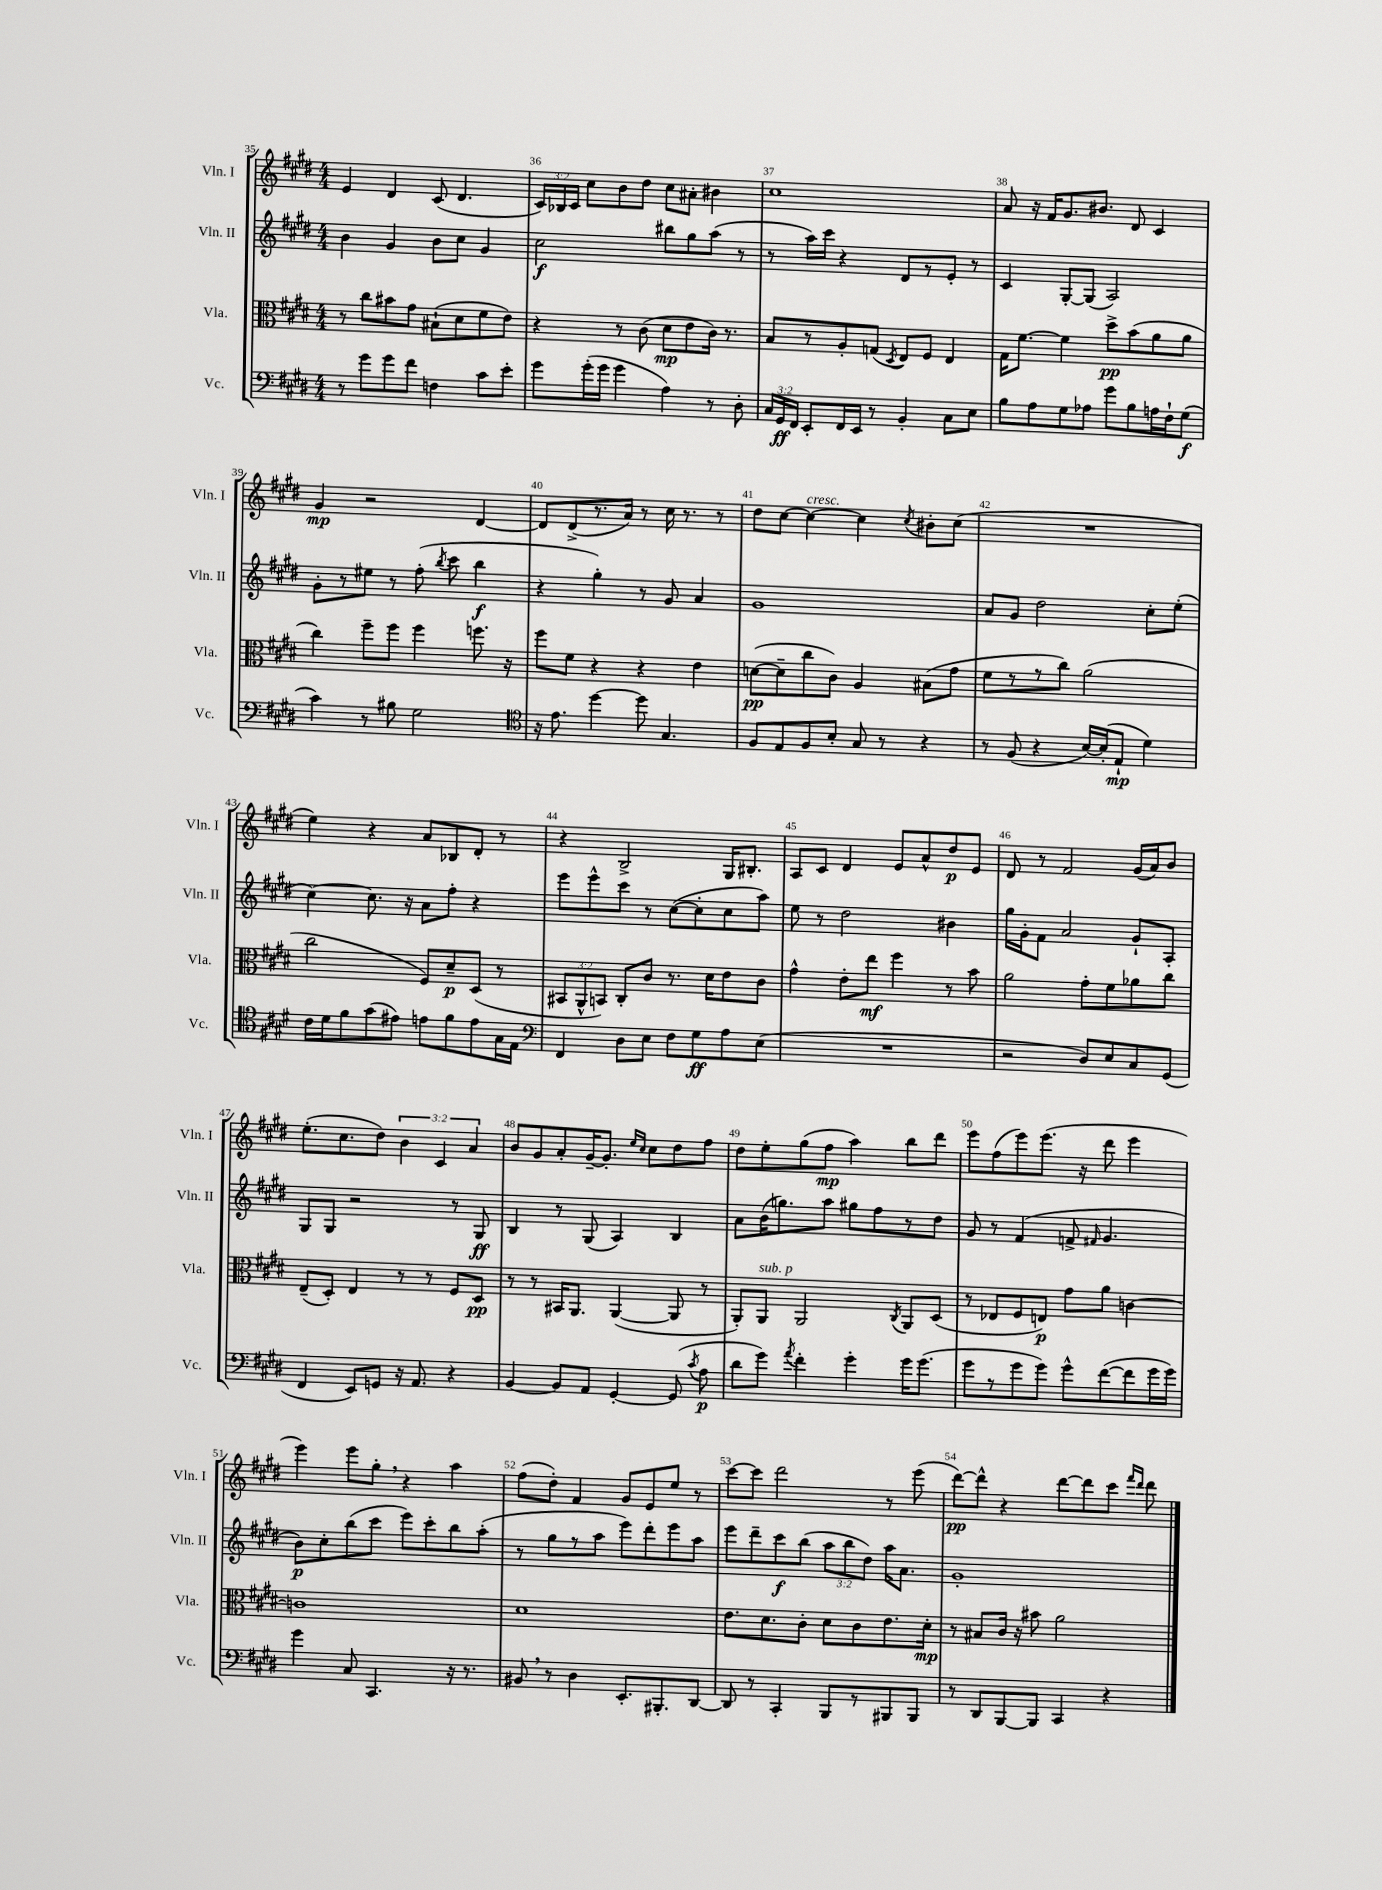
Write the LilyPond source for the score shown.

<<
\new StaffGroup <<
\new Staff = "s0" \with { instrumentName = "Vln. I" shortInstrumentName = "Vln. I" } {
    \clef treble \key e \major \numericTimeSignature \time 4/4 \override Staff.TupletNumber.text = #tuplet-number::calc-fraction-text
    \autoBeamOff e'4 dis'4 cis'8( dis'4. |
    \tuplet 3/2 { cis'16[) bes16 cis'16] } cis''8[ b'8 dis''8] cis''8[ ais'8]-. bis'4 |
    cis''1 |
    a'8 r16 fis'16[ gis'8. bis'8.] dis'8 cis'4 |
    gis'4\mp r2 dis'4~ |
    dis'8[ dis'8->( r8. a'16]) r8 cis''16 r8. r8 |
    dis''8[ cis''8]~ cis''4~^\markup { \italic "cresc." } cis''4 \acciaccatura { cis''8 } bis'8[-. cis''8]( |
    R1 |
    e''4) r4 a'8[ bes8 dis'8]-. r8 |
    r4 b2-> gis16[ bis8.]-. |
    a8[ cis'8] dis'4 e'8[ a'8-^ dis''8\p e'8] |
    dis'8 r8 fis'2 gis'16[( a'16) b'8] |
    e''8.[-.( cis''8. dis''8]) \tuplet 3/2 { b'4 cis'4 a'4 } |
    b'8[ gis'8 a'8-. gis'16~-- gis'8.]-. \grace { e''16[ cis''16] } cis''8[ dis''8 fis''8] |
    dis''8[ e''8-. gis''8( fis''8]\mp a''4) b''8[ dis'''8] |
    e'''8[ fis''8( e'''8) e'''8.]( r16 dis'''8 e'''4 |
    e'''4) e'''8[ gis''8]-. \breathe r4 a''4 |
    fis''8[( dis''8]-.) fis'4 gis'8[ e'8 e''8] r8 |
    cis'''8[~ cis'''8] dis'''2 r8 e'''8( |
    dis'''8[~\pp) dis'''8]-^ r4 dis'''8[~ dis'''8 cis'''8] \grace { fis'''16[ dis'''16] } dis'''8 \bar "|." |
}
\new Staff = "s1" \with { instrumentName = "Vln. II" shortInstrumentName = "Vln. II" } {
    \clef treble \key e \major \numericTimeSignature \time 4/4 \override Staff.TupletNumber.text = #tuplet-number::calc-fraction-text
    \autoBeamOff b'4 gis'4 b'8[ cis''8] gis'4 |
    cis''2\f bis''8[ gis''8 a''8]( r8 |
    r8 a''16[) cis'''16] r4 dis'8[ r8 e'8]-. r8 |
    cis'4 gis8[~-. gis8]( a2) |
    gis'8[-. r8 eis''8] r8 fis''8-.( \acciaccatura { b''8 } cis'''8 b''4\f |
    r4 gis''4-.) r8 gis'8 a'4 |
    gis'1 |
    a'8[ gis'8] dis''2 cis''8[-. e''8]-.( |
    cis''4~) cis''8. r16 a'8[ fis''8]-. r4 |
    e'''8[ e'''8-^ cis'''8] r8 cis''8[~( cis''8-. cis''8 a''8]) |
    e''8 r8 dis''2 bis'4 |
    gis''16[ gis'16-. fis'8] a'2 gis'8[-! a8]-. |
    gis8[ gis8] r2 r8 gis8\ff |
    b4 r8 gis8( a4) b4 |
    a'8[ b'16( g''8.) a''8] gis''8[ fis''8 r8 dis''8] |
    gis'8 r8 fis'4( f'8-> \grace { fis'16 } gis'4. |
    b'8[\p) cis''8-. b''8( cis'''8] e'''8[) cis'''8-. b''8 a''8]-.( |
    r8 gis''8[ r8 a''8] e'''8[) dis'''8-. e'''8 a''8] |
    e'''8[ dis'''8-- cis'''8\f b''8]( \tuplet 3/2 { a''8[ b''8 dis''8]) } a''16[ a'8.] |
    gis'1-. \bar "|." |
}
\new Staff = "s2" \with { instrumentName = "Vla." shortInstrumentName = "Vla." } {
    \clef alto \key e \major \numericTimeSignature \time 4/4 \override Staff.TupletNumber.text = #tuplet-number::calc-fraction-text
    \autoBeamOff r8 cis''8[ bis'8 gis'8] bis8[-!( dis'8 fis'8 e'8]) |
    r4 r8 cis'8( dis'8[\mp e'8 cis'16]) r8. |
    b8[ r8 a8-. g8]( \acciaccatura { dis8 } e8[) fis8] e4 |
    gis16[ fis'8.]~ fis'4 dis''8[->\pp b'8( a'8 a'8] |
    cis''4) fis''8[-- fis''8] fis''4 f''8. r16 |
    fis''8[ fis'8] r4 r4 e'4 |
    d'8[~\pp( d'8-- cis''8 cis'8]) a4 bis8[( gis'8] |
    fis'8[ r8 r8 cis''8]) a'2( |
    cis''2 fis8[) dis'8--\p dis8]( r8 |
    \tuplet 3/2 { bis,8[ a,8-^ b,8]) } cis8[-. cis'8] r8. dis'16[ e'8 cis'8] |
    gis'4-^ e'8[-. e''8]\mf fis''4 r8 b'8 |
    a'2 gis'8[-. fis'8 aes'8 cis''8] |
    e8[--( dis8]-.) e4 r8 r8 fis8[ dis8]\pp |
    r8 r8 bis,16[ a,8.] a,4~( a,8 r8 |
    a,8[-.) a,8]^\markup { \italic "sub. p" } a,2 \acciaccatura { cis8 } a,8[ dis8]( |
    r8 ees8[ fis8 e8]\p) gis'8[ a'8] c'4~ |
    c'1 |
    dis'1 |
    e'8.[ dis'8. cis'8]-. dis'8[ cis'8 e'8. dis'16]-.\mp |
    r8 bis8[ cis'16] r16 bis'8 a'2 \bar "|." |
}
\new Staff = "s3" \with { instrumentName = "Vc." shortInstrumentName = "Vc." } {
    \clef bass \key e \major \numericTimeSignature \time 4/4 \override Staff.TupletNumber.text = #tuplet-number::calc-fraction-text
    \autoBeamOff r8 gis'8[ gis'8 fis'8] f4 cis'8[ e'8]-. |
    gis'8[ gis'16-.( gis'16] gis'4 a4) r8 dis8-. |
    \tuplet 3/2 { cis16[ gis,16\ff fis,16] } e,8[-. fis,16 e,16] r8 b,4-. cis8[ e8] |
    b8[ a8 gis8 aes8] gis'8[ b8 a16 fis16-! gis8]\f( |
    cis'4) r8 bis8 gis2 |
    \clef tenor r16 e'8. dis''4~ dis''8 gis4. |
    fis8[ e8 fis8 b8]-. gis8 r8 r4 |
    r8 fis8( r4 b16[~) b16-.( e8]-!\mp dis'4) |
    cis'16[ dis'16 fis'8 gis'8( eis'8]) e'8[ fis'8 e'8 gis16 e16] |
    \clef bass fis,4 dis8[ e8] fis8[ gis8\ff a8 e8]( |
    R1 |
    r2 dis8[) e8 cis8 gis,8]( |
    fis,4 e,8[) g,8] r16 a,8. r4 |
    b,4~ b,8[ a,8] gis,4~-. gis,8( \acciaccatura { cis'8 } a8\p |
    dis'8[ gis'8]) \acciaccatura { a'8 } fis'4-. gis'4-. gis'16[ gis'8.]( |
    gis'8[ r8 gis'8 gis'8]) gis'8[-^ fis'8~( fis'8 gis'16 gis'16]) |
    gis'4 cis8 cis,4. r16 r8. |
    bis,8 \breathe r8 dis4 e,8.[-. bis,,8.-. dis,8]~ |
    dis,8 r8 cis,4-. b,,8[ r8 bis,,8 bis,,8] |
    r8 dis,8[ b,,8~ b,,8] cis,4 r4 \bar "|." |
}
>>
>>
\layout { \context { \Score currentBarNumber = #35 \override BarNumber.break-visibility = ##(#f #t #t) barNumberVisibility = #all-bar-numbers-visible } }
